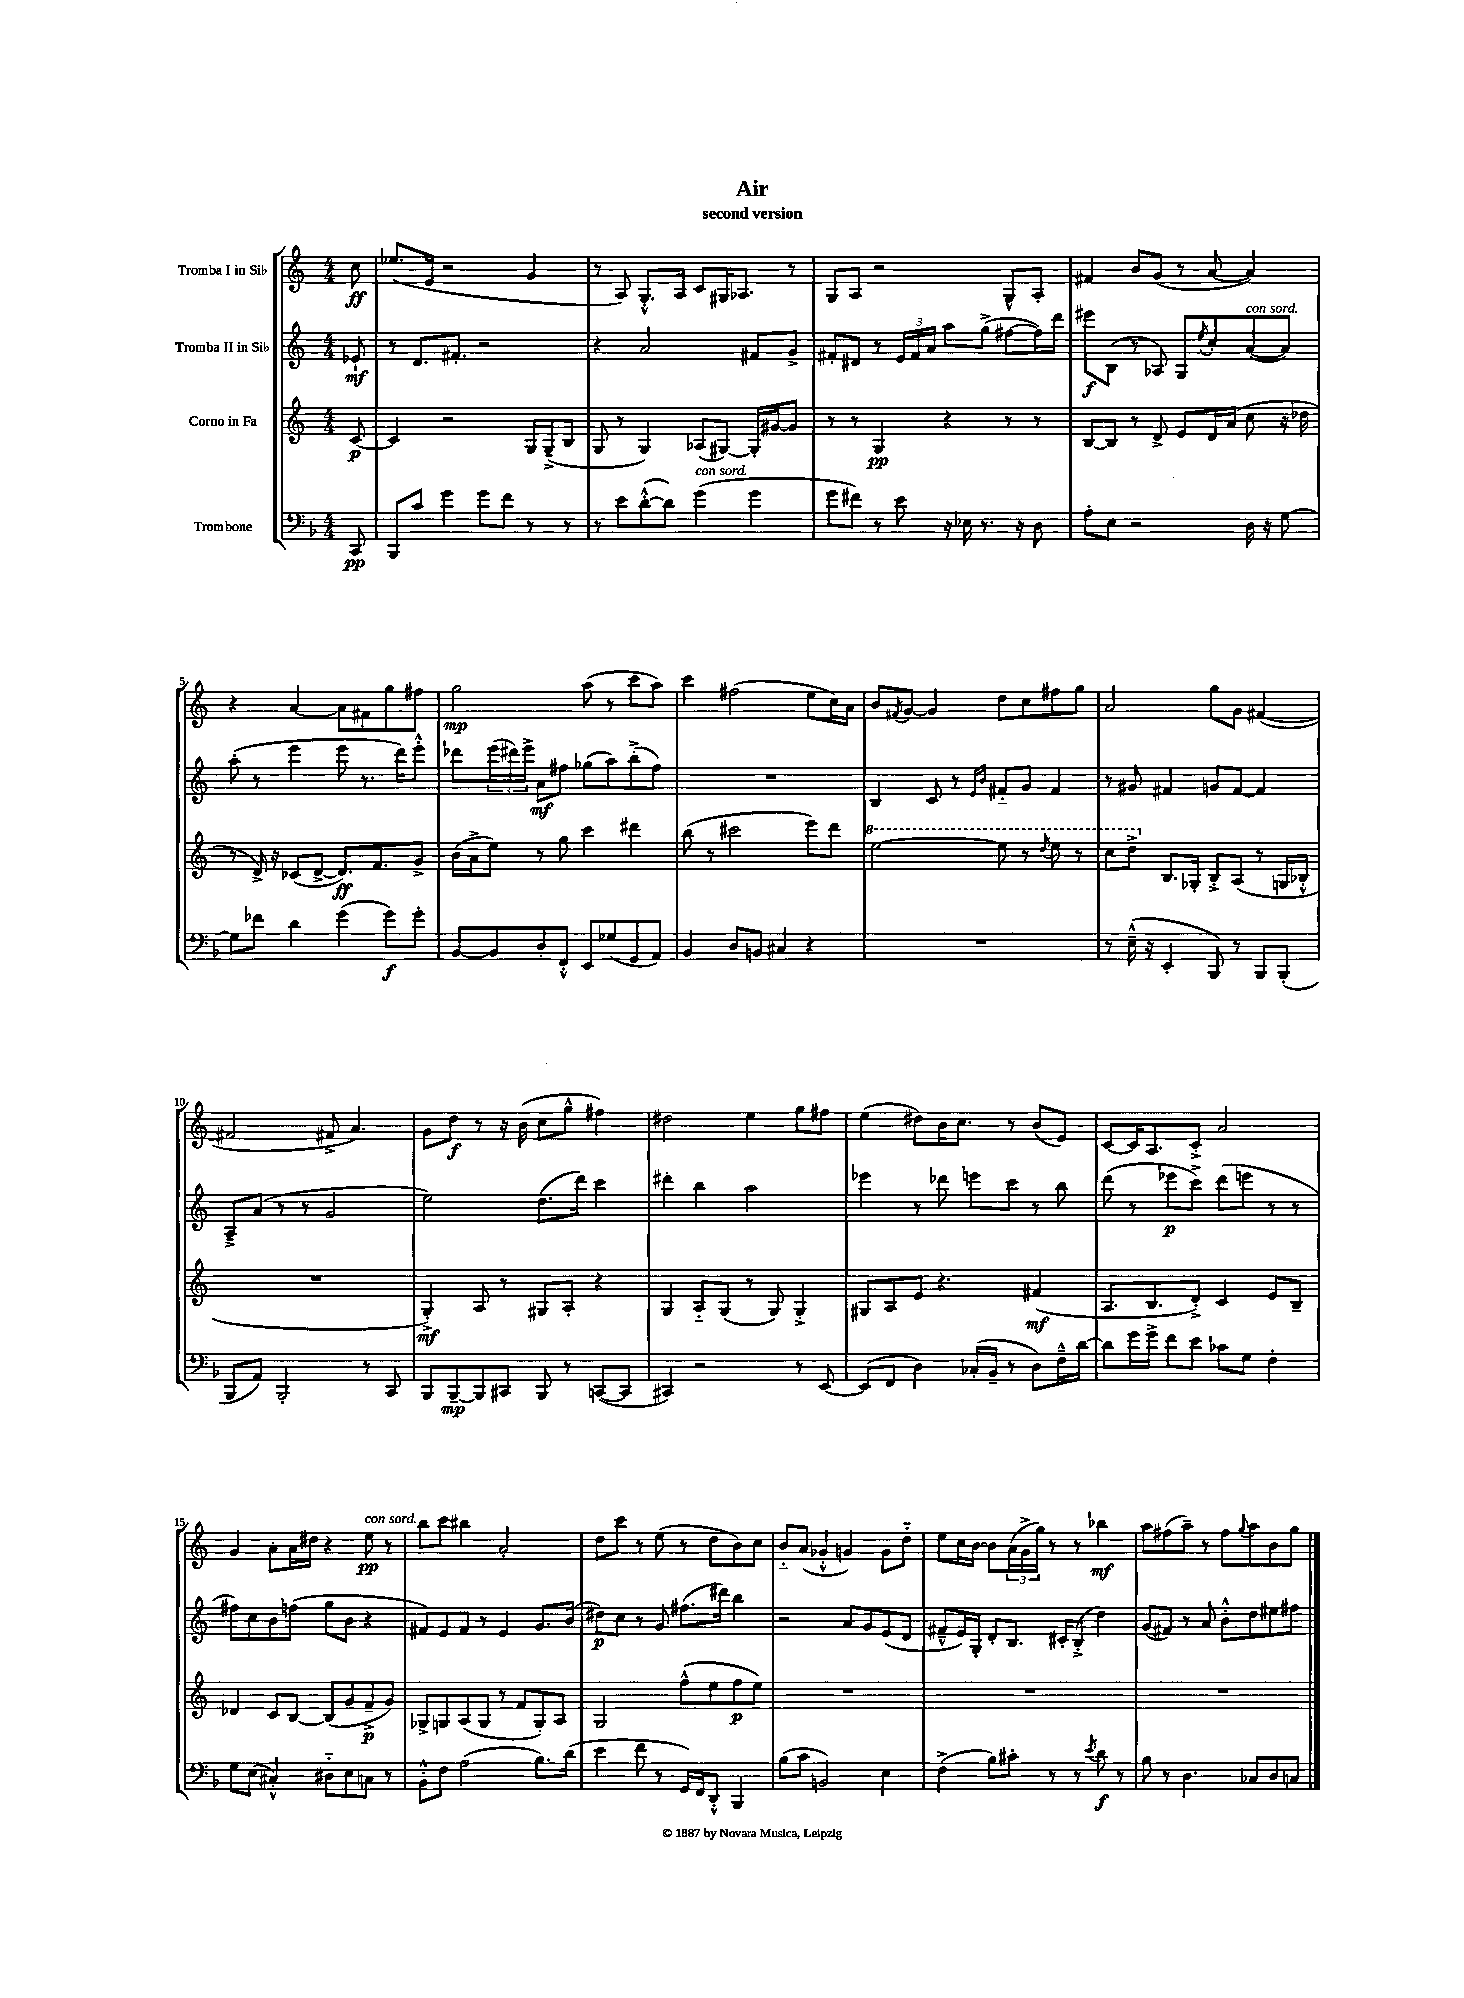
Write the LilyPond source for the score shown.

\header { title = "Air" subtitle = "second version" }
<<
\new StaffGroup <<
\new Staff = "s0" \with { instrumentName = "Tromba I in Sib" } {
    \clef treble \key c \major \numericTimeSignature \time 4/4 \partial 8
    c''8\ff |
    ees''8.( e'16 r2 g'4 |
    r8 a8) g8.-.-^ a16 c'8 gis16 aes8. r8 |
    g8 a8 r2 g8-^ a8-. |
    fis'4 b'8 g'8( r8 a'8~ a'4) |
    r4 a'4~ a'8 fis'8 g''8 fis''8 |
    g''2\mp a''8( r8 c'''8 a''8) |
    c'''4 fis''2( e''8 c''16) a'16 |
    b'8 \acciaccatura { fis'8 } g'8~ g'4 d''8 c''8 fis''8 g''8 |
    a'2 g''8 g'8 fis'4~( |
    fis'2 fis'8-> a'4.) |
    g'8 d''8\f r8 r16 b'16( c''8 g''8-^ fis''4) |
    dis''2 e''4 g''8 fis''8 |
    e''4( dis''8) b'16 c''8. r8 b'8( e'8) |
    c'8~ c'16 a8. c'8-.-> a'2 |
    g'4 a'8-. a'16 dis''16 r4 e''8\pp^\markup { \italic "con sord." } r8 |
    b''8 c'''8 bis''4 a'2-. |
    d''8 c'''8 r8 e''8( r8 d''8 b'8) c''8 |
    b'8-_ a'8( ges'4-.-^ g'4) g'8 d''8-_ |
    e''8 c''16 b'16~ b'8 \tuplet 3/2 { a'16( g'16-> g''16) } r8 r8 bes''4\mf |
    a''8 fis''8( a''8--) r8 fis''8 \appoggiatura { g''8 } a''8 b'8 g''8 \bar "|." |
}
\new Staff = "s1" \with { instrumentName = "Tromba II in Sib" } {
    \clef treble \key c \major \numericTimeSignature \time 4/4 \partial 8
    ees'8-!\mf |
    r8 d'8. fis'8.-. r2 |
    r4 a'2 fis'8 g'8-> |
    fis'8-. dis'8 r8 \tuplet 3/2 { e'16 fis'16 a'16 } a''8 g''8->( fis''8~ fis''16) d'''16 |
    eis'''8\f b8( r8 aes8) g8 \acciaccatura { e''8 } c''8-. a'8~^\markup { \italic "con sord." }( a'8) |
    a''8-.( r8 e'''4 e'''8 r8. d'''16) e'''8-.-^ |
    des'''8 \tuplet 3/2 { e'''16( dis'''16) e'''16-> } a'8\mf fis''8 ges''8( a''8) b''8-.->( fis''8) |
    R1 |
    b4 c'8 r8 \grace { e'16 b'16 } fis'8-_ g'8 fis'4 |
    r8 gis'8 fis'4 g'8 fis'8~ fis'4 |
    a8---> a'8( r8 r8 g'2 |
    e''2) d''8.( d'''16) c'''4 |
    dis'''4-. b''4 a''2 |
    ees'''4 r8 des'''8 e'''8 c'''8 r8 b''8 |
    d'''8( r8 ees'''8\p c'''8->) d'''8( e'''8 r8 r8 |
    fis''8) c''8 b'8 f''8( g''8 b'8 r4 |
    fis'8) e'8 fis'8 r8 e'4 g'8. b'16( |
    dis''8\p) c''8 r8 g'8 fis''8.( dis'''16) b''4 |
    r2 a'8 g'8 e'8( d'8 |
    fis'8---^ e'16) g16-. d'8-. b8. cis'16-. b8-.->( d''4) |
    g'8( fis'8) r8 a'8 b'8-.-^ d''8 eis''8 fis''8 \bar "|." |
}
\new Staff = "s2" \with { instrumentName = "Corno in Fa" } {
    \clef treble \key c \major \numericTimeSignature \time 4/4 \partial 8
    c'8~\p |
    c'4 r2 g16 g16--->( b8 |
    g8 r8 g4) aes8( gis8~) gis16-. gis'16~ gis'8 |
    r8 r8 g4\pp r4 r8 r8 |
    b8~ b8 r8 d'8-> e'8 d'16 a'16( c''8 r16 des''16 |
    r8 d'16->) r16 ces'8( d'8~-> d'8.\ff) f'8. g'8-> |
    b'16( a'16-> e''8) r8 g''8 c'''4 dis'''4 |
    b''8( r8 cis'''2 e'''8) d'''8 |
    \ottava #1 e'''2~ e'''8 r8 \acciaccatura { d'''8 } e'''8 r8 |
    c'''8 d'''8-> \ottava #0 b8. ges16-. b8-.-> a8( r8 g16 bes16-.-^ |
    R1 |
    g4-.->\mf) a8 r8 gis8 a8-. r4 |
    g4 a8-_ g8( r8 g8) g4-.-> |
    gis8 a8 e'8 r4. fis'4\mf( |
    a8. b8. d'8-.->) c'4 e'8 b8-- |
    des'4 c'8 b8~ b8( g'8 f'8--->\p g'8) |
    ges8-> g8 a8( g8 r8 f'8 g8-.) a8 |
    g2 f''8-^( e''8 f''8\p e''8) |
    R1 |
    R1 |
    R1 \bar "|." |
}
\new Staff = "s3" \with { instrumentName = "Trombone" } {
    \clef bass \key f \major \numericTimeSignature \time 4/4 \partial 8
    c,8\pp |
    bes,,8 c'8 g'4 g'8 f'8 r8 r8 |
    r8 e'8 d'8~-.-^( d'8) g'4^\markup { \italic "con sord." }( g'4 |
    g'8 fis'8) r8 e'8 r16 ees16 r8. r16 d8 |
    a8-. e8 r2 d16 r16 g8~ |
    g8 fes'8 d'4 g'4( g'8\f) g'8-. |
    bes,8~ bes,8 d8-. f,8-.-^ e,8 ges8( g,8 a,8) |
    bes,4 d8 b,8 cis4 r4 |
    R1 |
    r8 e16---^( r16 e,4-. bes,,8) r8 bes,,8 bes,,8-.( |
    bes,,8 a,8) bes,,2-. r8 c,8 |
    bes,,8 bes,,8~--\mp bes,,8 cis,8 bes,,8 r8 c,8~( c,8 |
    cis,4) r2 r8 e,8~ |
    e,8( f,8 d4) ces16-.( bes,16-- r8 d8) f16---^ d'16~ |
    d'8 g'16 g'16-> f'8 e'8 ces'8 g8 f4-. |
    g8 e8( cis4-.-^) dis8-_ e8 c8 r8 |
    bes,8-.-^ f8 a2( bes8.) d'16( |
    e'4 f'8 r8 g,16) f,16 d,8-.-^ bes,,4 |
    bes8( c'8 b,2) e4 |
    f4->( bes8) cis'8-. r8 r8 \acciaccatura { e'8 } d'8\f r8 |
    bes8 r8 d4. ces8 d8 c8 \bar "|." |
}
>>
>>
